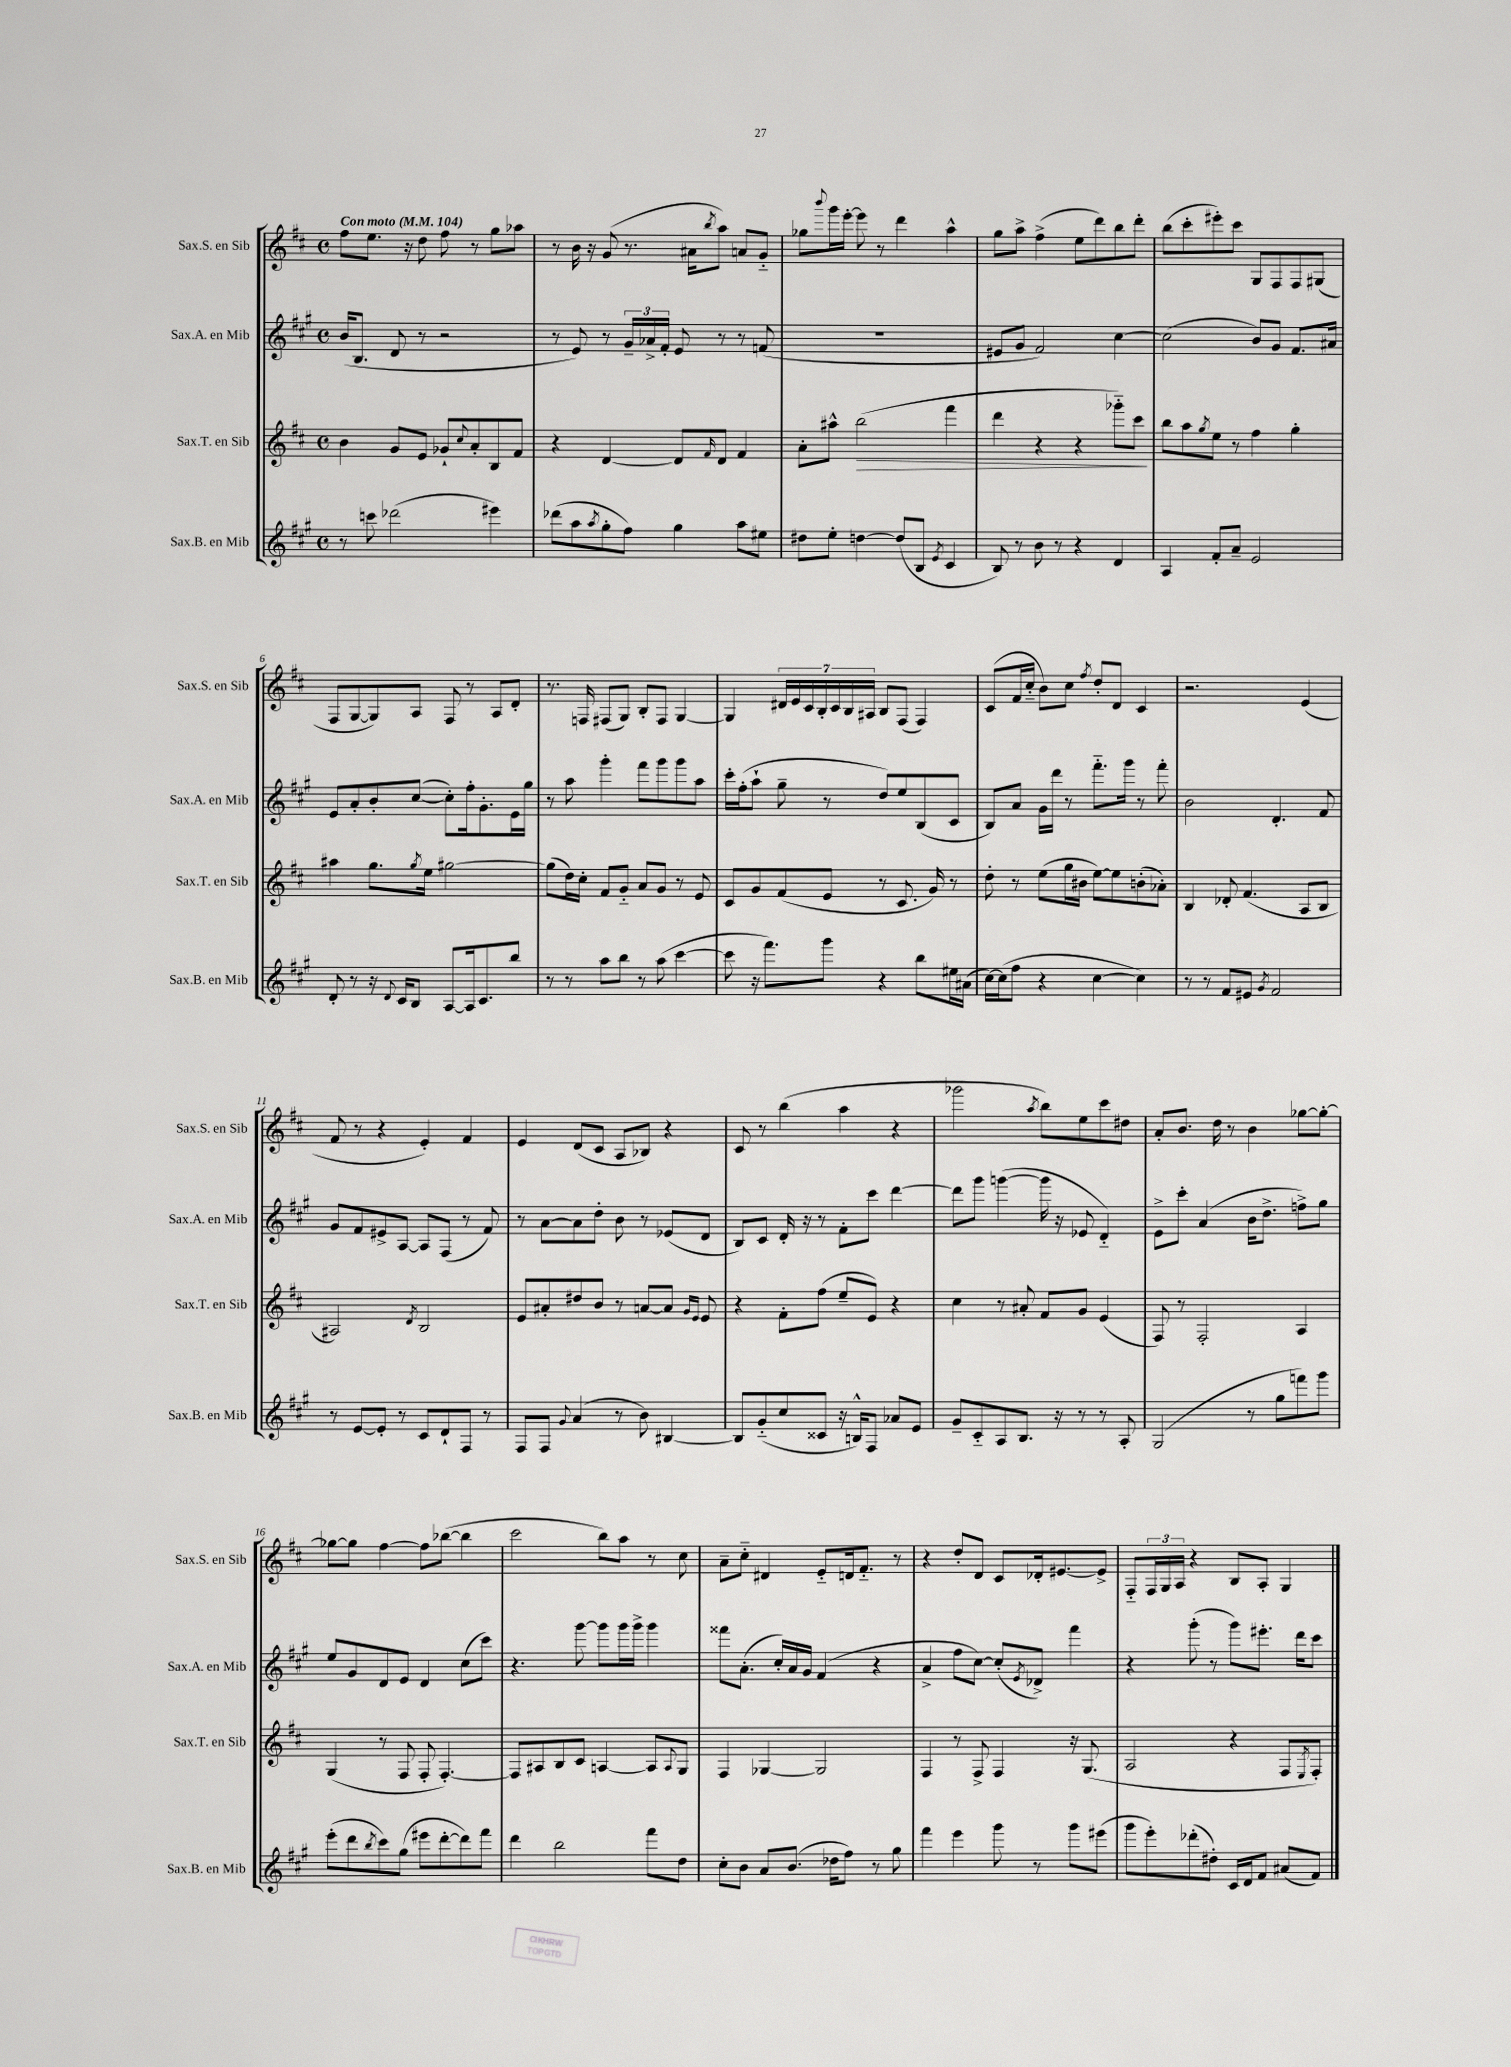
<<
\new StaffGroup <<
\new Staff = "s0" \with { instrumentName = "Sax.S. en Sib" shortInstrumentName = "Sax.S. en Sib" } {
    \clef treble \key d \major \defaultTimeSignature \time 4/4 \tempo "Con moto" 4 = 104
    fis''8 e''8. r16 d''8 fis''8 r8 g''8 aes''8 |
    r8 b'16 r16 g'8( r8. ais'16 \acciaccatura { b''8 } a''8) a'8 g'8-_ |
    ges''8 \appoggiatura { b'''8 } g'''16 e'''16~-. e'''8 r8 d'''4 a''4-^ |
    g''8 a''8-> fis''4->( e''8 d'''8) b''8 d'''8-. |
    b''8( cis'''8-. eis'''8-.) cis'''8 g8 fis8 fis8 gis8( |
    fis8 g8~ g8) a8 fis8 r8 a8 d'8-. |
    r8. f16 fis8( g8) b8-. fis8 g4~ |
    g4 \tuplet 7/4 { dis'16 e'16 cis'16 b16-. cis'16 b16 ais16 } b8 fis8( fis4) |
    cis'8( fis'16 cis''16-_ b'8) cis''8 \acciaccatura { fis''8 } d''8-. d'8 cis'4 |
    r2. e'4( |
    fis'8 r8 r4 e'4-.) fis'4 |
    e'4 d'8( cis'8 a8 bes8) r4 |
    cis'8 r8 b''4( a''4 r4 |
    ges'''2 \acciaccatura { a''8 } b''8) e''8 cis'''8 dis''8 |
    a'8-. b'8. d''16 r8 b'4 ges''8~ ges''8~-. |
    ges''8~ ges''8 fis''4~ fis''8 bes''8~( bes''4 |
    cis'''2 b''8) a''8 r8 cis''8 |
    a'8-- cis''8-_ dis'4 e'8-_ d'16 fis'8.-_ r8 |
    r4 d''8-. d'8 cis'8 des'16-. eis'8.~ eis'8-> |
    fis8-_ \tuplet 3/2 { fis16 g16 a16 } r4 b8 a8-. g4 \bar "|." |
}
\new Staff = "s1" \with { instrumentName = "Sax.A. en Mib" shortInstrumentName = "Sax.A. en Mib" } {
    \clef treble \key a \major \defaultTimeSignature \time 4/4
    b'16( b8. d'8 r8 r2 |
    r8 e'8) r8 \tuplet 3/2 { gis'16-- aes'16-> fis'16-. } e'8 r8 r8 f'8( |
    R1 |
    eis'8 gis'8 fis'2) cis''4~ |
    cis''2( b'8) gis'8 fis'8. ais'16 |
    e'8 a'8-. b'8-. cis''8~( cis''8-.) fis''16-. gis'8.-. e'16 gis''16 |
    r8 a''8 gis'''4-. fis'''8 gis'''8 gis'''8 a''8 |
    cis'''16-. fis''16-.( a''8-! gis''8-- r8 d''8) e''8 b8( cis'8 |
    b8) a'8 gis'16 d'''16 r8 fis'''8.-_ gis'''16 r8 fis'''8-. |
    b'2 d'4.-. fis'8 |
    gis'8 fis'8 eis'8-> a8~ a8 fis8( r8 fis'8) |
    r8 a'8~ a'8 d''8-. b'8 r8 ees'8( d'8 |
    b8) cis'8 d'16-. r16 r8 fis'8-. cis'''8 d'''4~ |
    d'''8 gis'''8 g'''4~( g'''16 r16 ees'8 d'4-_) |
    e'8-> cis'''8-. a'4( b'16 d''8.-> f''8->) gis''8 |
    e''8 gis'8 d'8 e'8 d'4 cis''8( cis'''8) |
    r4. gis'''8~ gis'''8 gis'''16 gis'''16-> gis'''4 |
    fisis'''8 a'8.-.( cis''16-.) a'16 gis'16 fis'4( r4 |
    a'4-> fis''8 cis''8~) cis''8-.( \acciaccatura { e'8 } des'8->) fis'''4 |
    r4 gis'''8-.( r8 gis'''8) eis'''8.-. d'''16 cis'''8 \bar "|." |
}
\new Staff = "s2" \with { instrumentName = "Sax.T. en Sib" shortInstrumentName = "Sax.T. en Sib" } {
    \clef treble \key d \major \defaultTimeSignature \time 4/4
    b'4 g'8 e'8 ges'8-! \appoggiatura { cis''8 } a'8-. b8 fis'8 |
    r4 d'4~ d'8 \grace { fis'16 } d'8 fis'4 |
    a'8-. ais''8-^ b''2\>( fis'''4 |
    d'''4 r4 r4 ges'''8-_) cis'''8\! |
    b''8 a''8 \acciaccatura { g''8 } e''8 r8 fis''4 g''4-. |
    ais''4 g''8. \acciaccatura { g''8 } e''16 gis''2~ |
    gis''8( d''16) cis''16-. fis'8 g'8-_ a'8 g'8 r8 e'8 |
    cis'8 g'8 fis'8( e'8 r8 cis'8. g'16) r8 |
    d''8-. r8 e''8( g''16 bis'16 e''8~) e''8 b'8-.( aes'8-.) |
    b4 des'8-. fis'4.( a8 b8 |
    ais2) \acciaccatura { d'8 } b2 |
    e'8 ais'8-. dis''8 b'8 r8 a'8~ a'8 \grace { g'16 e'16 } e'8 |
    r4 fis'8-. fis''8( e''8-- e'8) r4 |
    cis''4 r8 ais'8-. fis'8 g'8 e'4( |
    fis8) r8 fis2-. a4 |
    g4( r8 fis8 fis8-. fis4.~-.) |
    fis8 ais8 b8 cis'8 a4~ a8 \appoggiatura { a8 } g8 |
    fis4 ges4~ ges2 |
    fis4 r8 fis8-> fis4 r16 g8.( |
    a2 r4 fis8 \acciaccatura { e8 } fis8-.) \bar "|." |
}
\new Staff = "s3" \with { instrumentName = "Sax.B. en Mib" shortInstrumentName = "Sax.B. en Mib" } {
    \clef treble \key a \major \defaultTimeSignature \time 4/4
    r8 c'''8 des'''2( eis'''4) |
    des'''8( a''8 \acciaccatura { a''8 } gis''8-. fis''8) gis''4 a''8 eis''8 |
    dis''8 e''8-. d''4~ d''8( b8 \acciaccatura { e'8 } cis'4 |
    b8) r8 b'8 r8 r4 d'4 |
    a4 fis'8-. a'8-- e'2 |
    d'8-. r8 r16 \appoggiatura { d'8 } cis'16 b8 a8~ a16 cis'8. b''8 |
    r8 r8 a''8 b''8 r8 a''8( cis'''4~ |
    cis'''8 r16 fis'''8.) gis'''8 r4 b''8 eis''16 ais'16( |
    cis''16~) cis''16( fis''8 r4 cis''4~ cis''4) |
    r8 r8 fis'8 eis'8 \acciaccatura { gis'8 } fis'2 |
    r8 e'8~ e'8-. r8 cis'8 d'8-! fis8 r8 |
    fis8 fis8 \appoggiatura { gis'8 } a'4( r8 b'8) bis4~ |
    bis8 gis'8-_( cis''8 cisis'8 r16 b16-^) fis8 aes'8 e'8 |
    gis'8-- cis'8-_ a8 b8. r16 r8 r8 a8-. |
    gis2( r8 gis''8 f'''8) gis'''8 |
    e'''8-.( d'''8 \acciaccatura { b''8 } cis'''8) gis''8( eis'''8 d'''8~-. d'''8) fis'''8 |
    d'''4 b''2 fis'''8 d''8 |
    cis''8-. b'8 a'8 b'8.( des''16 fis''8) r8 gis''8 |
    fis'''4 e'''4 gis'''8 r8 gis'''8 eis'''8( |
    gis'''8 e'''8-.) des'''8-.( dis''8-.) cis'16 d'16 fis'8 ais'8( fis'8) \bar "|." |
}
>>
>>
